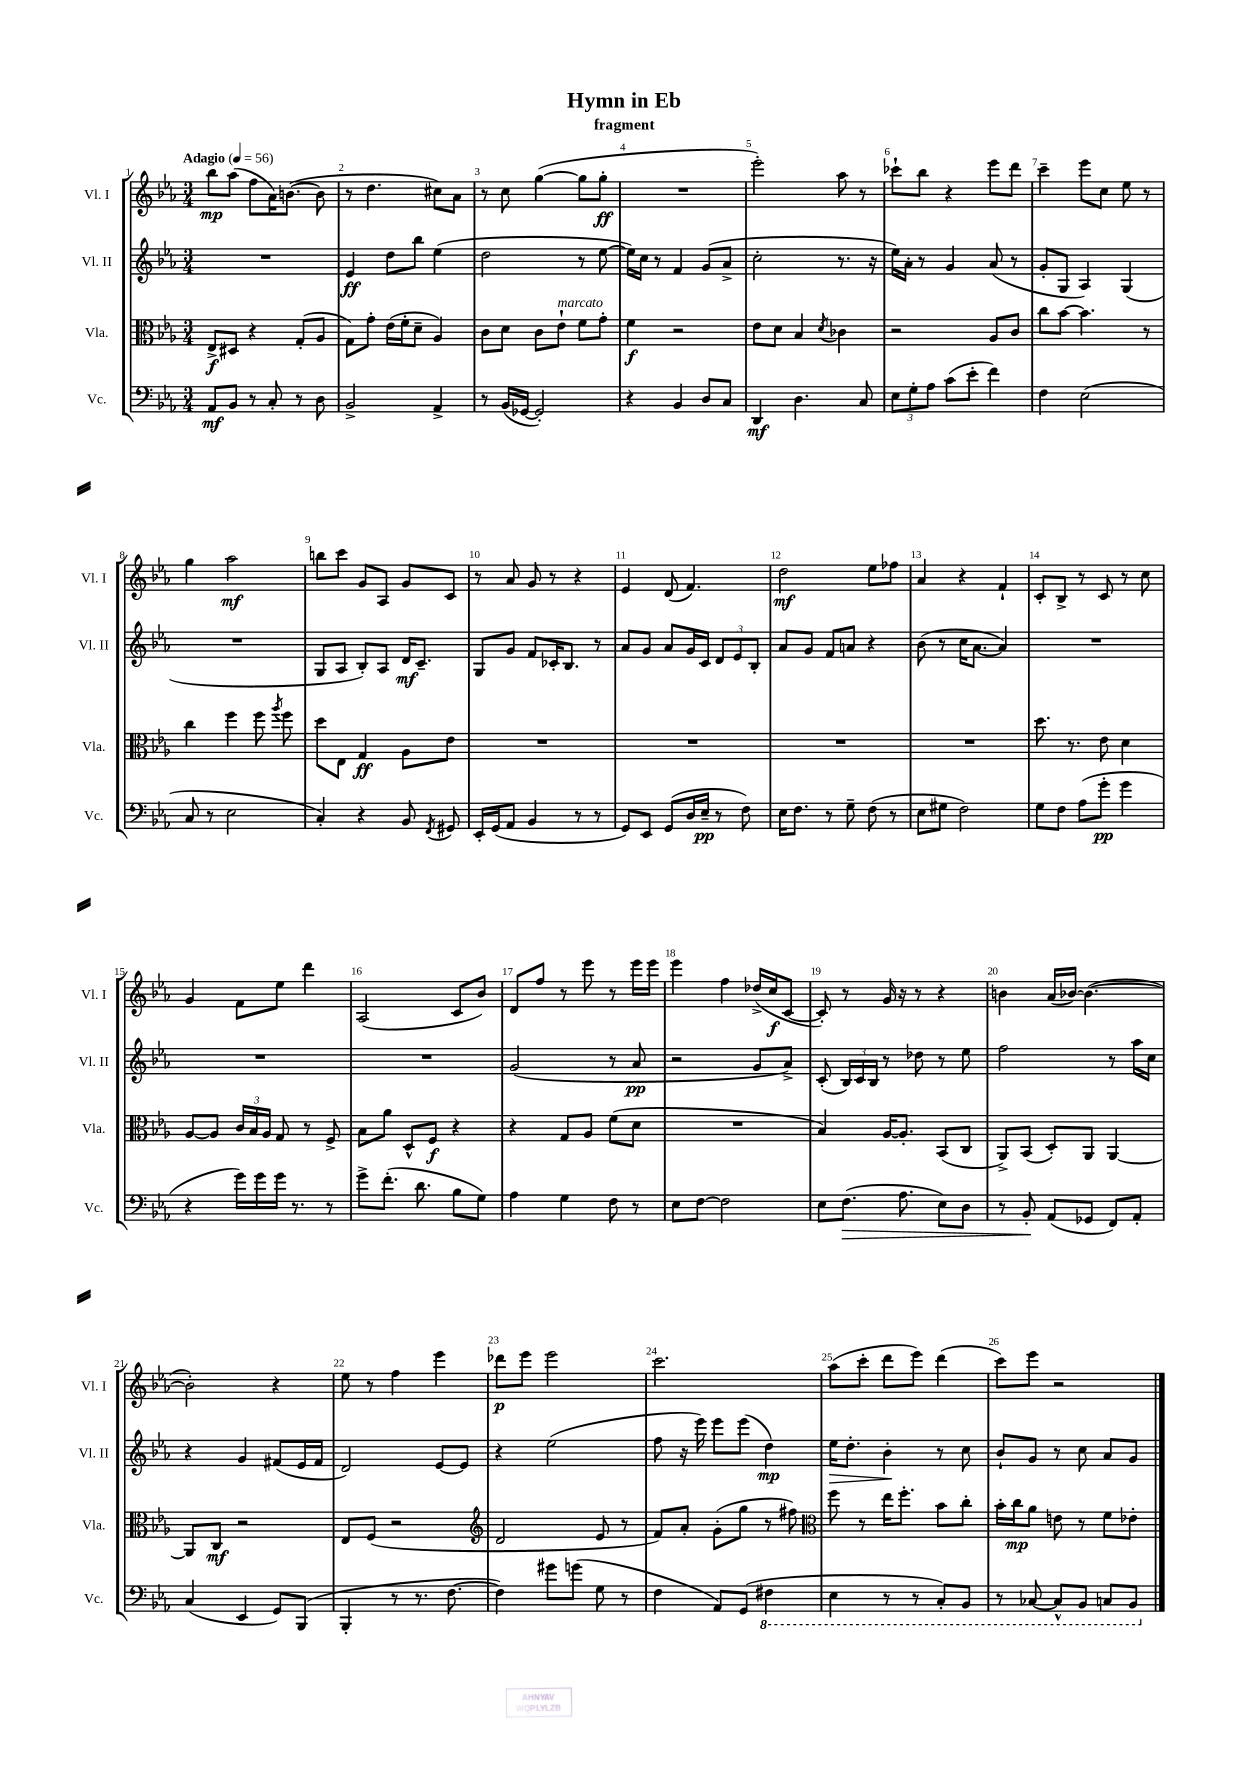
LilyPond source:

\header { title = "Hymn in Eb" subtitle = "fragment" }
<<
\new StaffGroup <<
\new Staff = "s0" \with { instrumentName = "Vl. I" shortInstrumentName = "Vl. I" } {
    \clef treble \key ees \major \numericTimeSignature \time 3/4 \tempo "Adagio" 4 = 56
    \autoBeamOff bes''8[\mp aes''8]( f''8[ aes'16) b'8.]~( b'8 |
    r8 d''4. cis''8[) aes'8] |
    r8 c''8 g''4~( g''8[ g''8]-.\ff |
    R2. |
    ees'''2-.) aes''8 r8 |
    ces'''8[-! bes''8] r4 ees'''8[ d'''8] |
    c'''4-- ees'''8[ c''8] ees''8 r8 |
    g''4 aes''2\mf |
    b''8[ c'''8] g'8[ aes8] g'8[ c'8] |
    r8 aes'8 g'8 r8 r4 |
    ees'4 d'8( f'4.) |
    d''2\mf ees''8[ fes''8] |
    aes'4 r4 f'4-! |
    c'8[-. bes8]-> r8 c'8 r8 c''8 |
    g'4 f'8[ ees''8] d'''4 |
    aes2( c'8[ bes'8]) |
    d'8[ f''8] r8 ees'''8 r8 ees'''16[ ees'''16] |
    ees'''4 f''4 des''16[->( c''16\f c'8]~ |
    c'8-.) r8 g'16 r16 r8 r4 |
    b'4 aes'16[( bes'16]~) bes'4.~( |
    bes'2-.) r4 |
    ees''8 r8 f''4 ees'''4 |
    des'''8[\p ees'''8] ees'''2 |
    c'''2. |
    aes''8[( c'''8]-. d'''8[ ees'''8]) d'''4( |
    c'''8[) ees'''8] r2 \bar "|." |
}
\new Staff = "s1" \with { instrumentName = "Vl. II" shortInstrumentName = "Vl. II" } {
    \clef treble \key ees \major \numericTimeSignature \time 3/4
    \autoBeamOff R2. |
    ees'4\ff d''8[ bes''8] ees''4( |
    d''2 r8 ees''8~ |
    ees''16[) c''16] r8 f'4 g'8[( aes'8]-> |
    c''2-. r8. r16 |
    ees''16[) aes'16]-. r8 g'4 aes'8( r8 |
    g'8[-. g8] aes4) g4( |
    R2. |
    g8[ aes8] bes8[-.) aes8] d'16[\mf c'8.]-- |
    g8[ g'8] f'8[ ces'16-. bes8.] r8 |
    aes'8[ g'8] aes'8[ g'16 c'16] \tuplet 3/2 { d'8[ ees'8 bes8]-. } |
    aes'8[ g'8] f'8[ a'8] r4 |
    bes'8( r8 c''16[ aes'8.]~ aes'4) |
    R2. |
    R2. |
    R2. |
    g'2( r8 aes'8\pp |
    r2 g'8[ aes'8]->) |
    c'8-.( \tuplet 3/2 { bes16[) c'16 bes16] } r8 des''8 r8 ees''8 |
    f''2 r8 aes''16[ c''16] |
    r4 g'4 fis'8[( ees'16 fis'16] |
    d'2) ees'8[~ ees'8] |
    r4 ees''2( |
    f''8 r16 ees'''16) ees'''8[ ees'''8]( d''4\mp) |
    ees''16[\> d''8.]-. bes'4-.\! r8 c''8 |
    bes'8[-! g'8] r8 c''8 aes'8[ g'8] \bar "|." |
}
\new Staff = "s2" \with { instrumentName = "Vla." shortInstrumentName = "Vla." } {
    \clef alto \key ees \major \numericTimeSignature \time 3/4
    \autoBeamOff ees8[->\f dis8] r4 g8[-.( aes8] |
    g8[) g'8]-. ees'16[( f'16-. d'8]-- aes4) |
    c'8[ d'8] c'8[ ees'8]-!^\markup { \italic "marcato" } f'8[ g'8]-. |
    f'4\f r2 |
    ees'8[ d'8] bes4 \acciaccatura { d'8 } ces'4 |
    r2 aes8[ c'8] |
    c''8[ bes'8]~ bes'4. r8 |
    c''4 f''4 f''8 \acciaccatura { aes''8 } f''8 |
    d''8[ ees8] g4\ff aes8[ ees'8] |
    R2. |
    R2. |
    R2. |
    R2. |
    d''8. r8. ees'8 d'4 |
    aes8[~ aes8] \tuplet 3/2 { c'16[ bes16 aes16] } g8 r8 f8-> |
    bes8[ aes'8] d8[-^ f8]\f r4 |
    r4 g8[ aes8] f'8[( d'8] |
    R2. |
    bes4) aes16[~ aes8.]-. bes,8[( c8] |
    aes,8[->) bes,8]( d8[-.) aes,8] aes,4~ |
    aes,8[ c8]\mf r2 |
    ees8[ f8]( r2 |
    \clef treble d'2 ees'8 r8 |
    f'8[) aes'8]-. g'8[-.( g''8] r8 fis''8) |
    \clef alto f''8 r8 ees''16[ f''8.]-. bes'8[ c''8]-. |
    bes'16[-. c''16\mp aes'8] e'8 r8 f'8[ ees'8]-. \bar "|." |
}
\new Staff = "s3" \with { instrumentName = "Vc." shortInstrumentName = "Vc." } {
    \clef bass \key ees \major \numericTimeSignature \time 3/4
    \autoBeamOff aes,8[\mf bes,8] r8 c8-. r8 d8 |
    bes,2-> aes,4-> |
    r8 bes,16[( ges,16]~ ges,2-.) |
    r4 bes,4 d8[ c8] |
    d,4\mf d4. c8 |
    \tuplet 3/2 { ees8[ g8-. aes8] } c'8[( ees'8]-. f'4) |
    f4 ees2( |
    c8 r8 ees2 |
    c4-.) r4 bes,8 \acciaccatura { f,8 } gis,8 |
    ees,16[-. g,16( aes,8] bes,4 r8 r8 |
    g,8[) ees,8] g,8[( d16 ees16]--\pp r8 f8) |
    ees16[ f8.] r8 g8-- f8( r8 |
    ees8[ gis8] f2) |
    g8[ f8] aes8[( g'8]-.\pp g'4 |
    r4 g'16[) g'16 g'16] r8. r8 |
    g'8[-> f'8.]-.( d'8. bes8[ g8]) |
    aes4 g4 f8 r8 |
    ees8[ f8]~ f2 |
    ees8[ f8.]\>( aes8. ees8[) d8] |
    r8 bes,8-.\! aes,8[( ges,8] f,8[) aes,8]-. |
    c4( ees,4 g,8[) bes,,8]( |
    bes,,4-. r8 r8. f8.~ |
    f4) gis'8[ g'8]( g8 r8 |
    f4 aes,8[) g,8]( \ottava #-1 fis,4 |
    ees,4 r8 r8 c,8[-.) bes,,8] |
    r8 ces,8~ ces,8[-^ bes,,8] c,8[ bes,,8] \ottava #0 \bar "|." |
}
>>
>>
\layout { \context { \Score \override BarNumber.break-visibility = ##(#f #t #t) barNumberVisibility = #all-bar-numbers-visible } }
